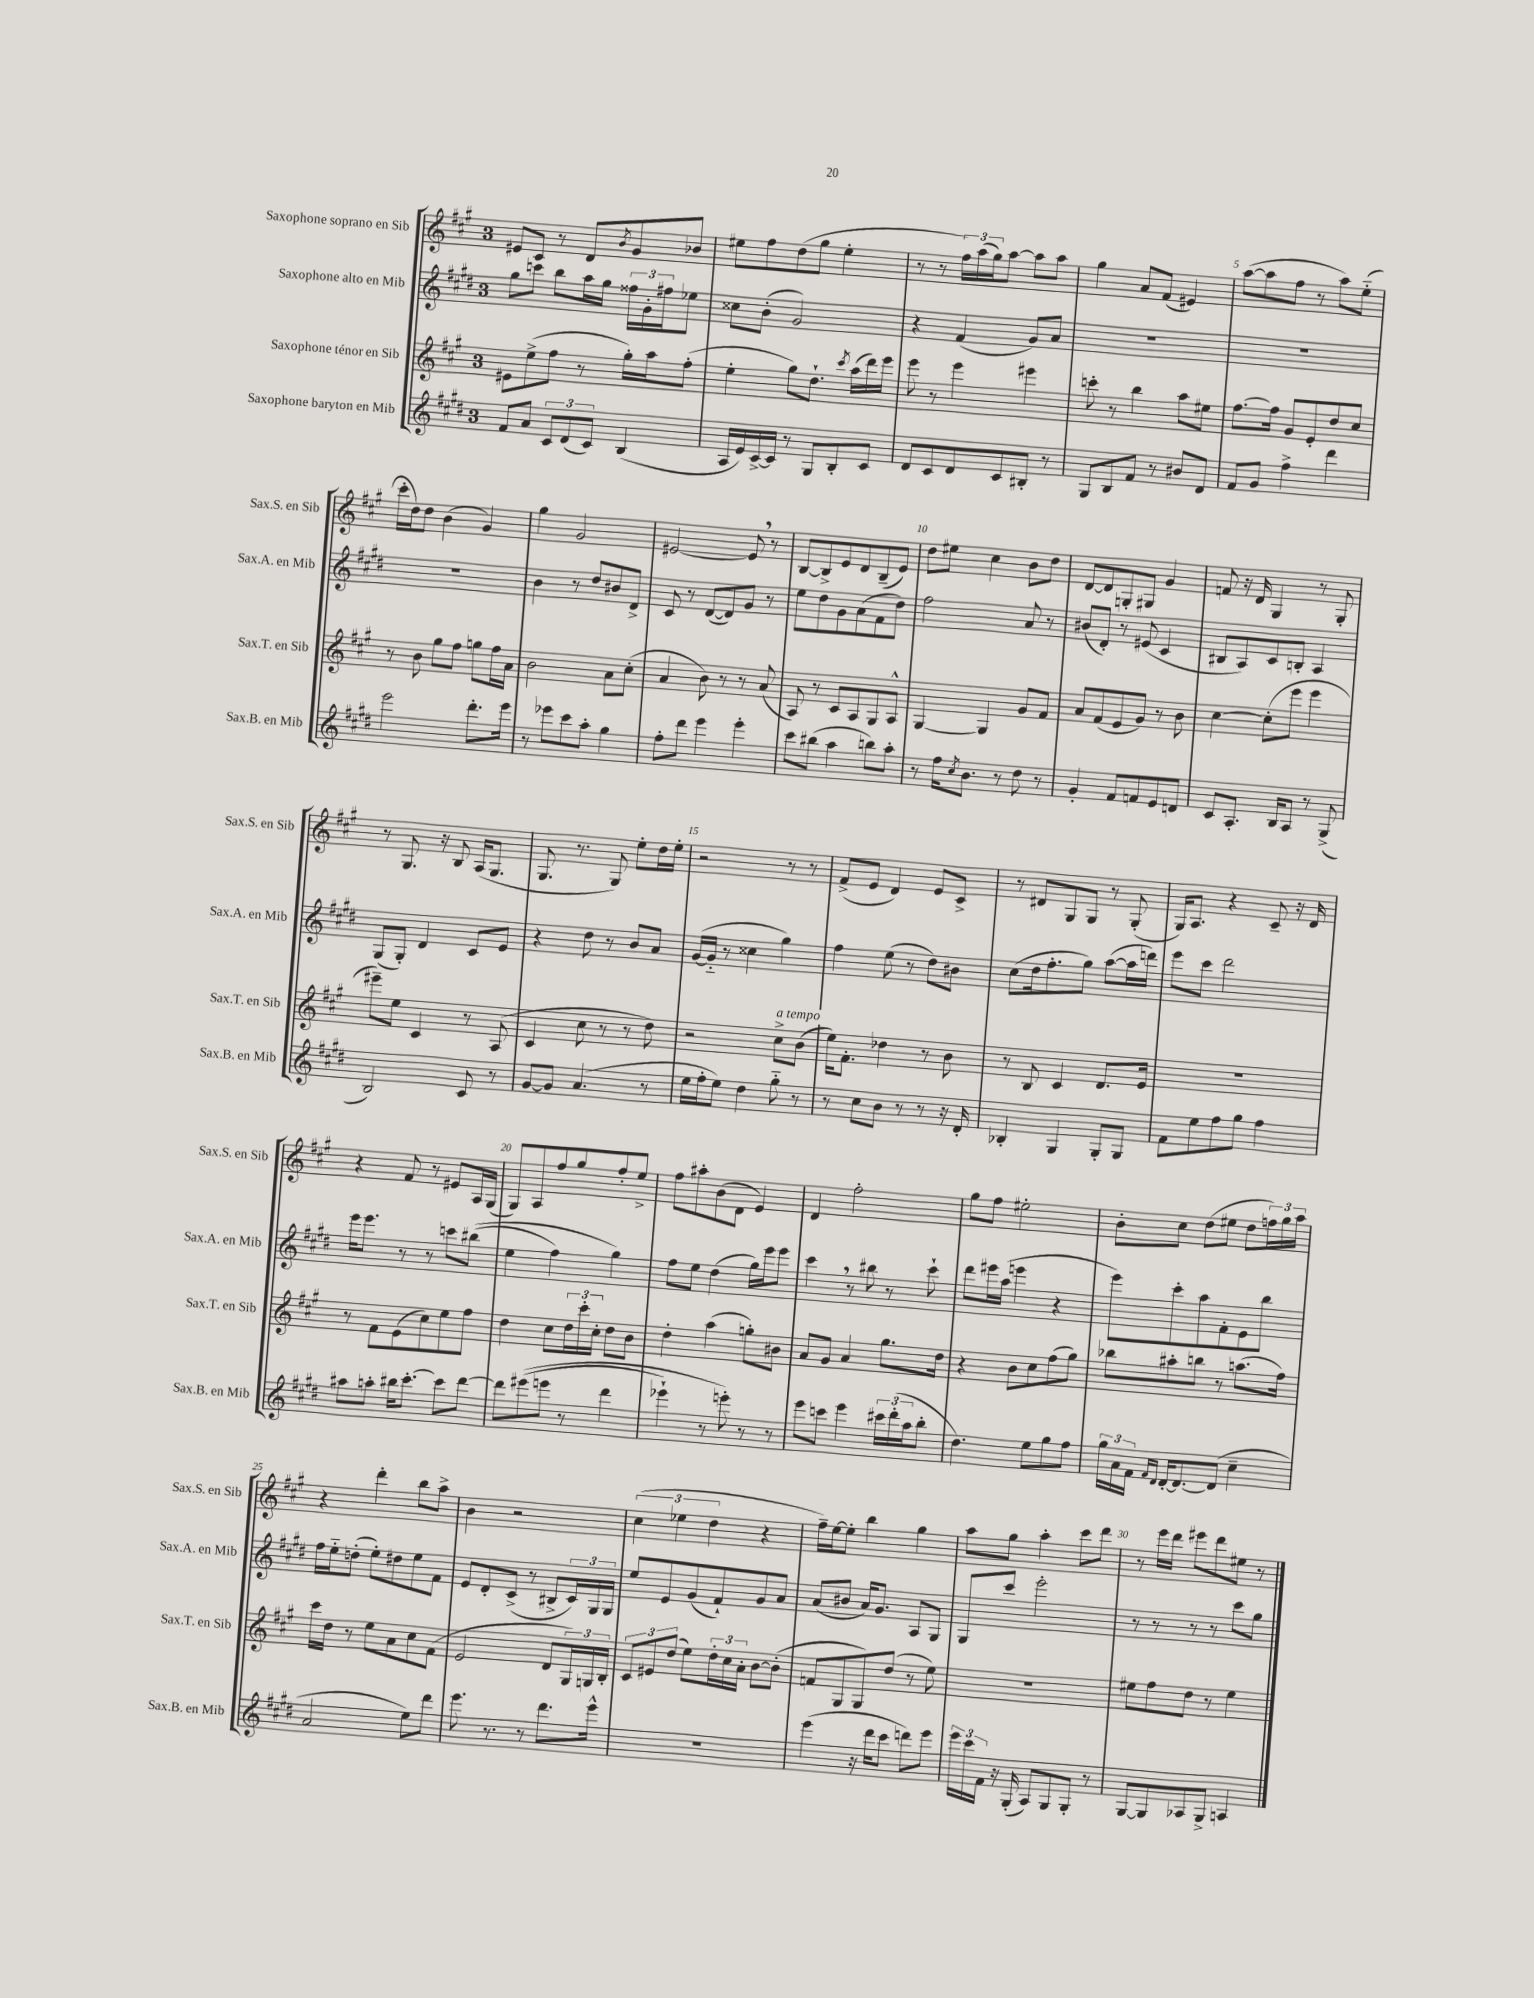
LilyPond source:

<<
\new StaffGroup <<
\new Staff = "s0" \with { instrumentName = "Saxophone soprano en Sib" shortInstrumentName = "Sax.S. en Sib" } {
    \clef treble \key a \major \once \override Staff.TimeSignature.style = #'single-digit \time 3/4
    eis'8 cis'8 r8 d'8 \acciaccatura { b'8 } gis'8 bes'8 |
    eis''8 fis''8 d''8( gis''8 eis''4-. |
    r8 r8 \tuplet 3/2 { fis''16) a''16( gis''16) } a''8~ a''8 a''8 |
    gis''4 a'8 fis'8( eis'4) |
    a''8~( a''8 fis''8 r8 a''8) e''8-_( |
    cis'''16-. d''16) d''8 b'4( gis'4) |
    gis''4 gis'2 |
    eis'2~ eis'8 \breathe r8 |
    b8~ b8-> e'8 d'8 b8--( e'8) |
    d''8 eis''8 cis''4 b'8 d''8 |
    d'8~ d'8 g8-. gis8 gis'4 |
    f'8 r16 d'16 gis4 r8 gis8-. |
    r8 gis8. r16 b8 a16( gis8. |
    gis8. r8. gis8) e''8-. d''16 e''16-. |
    r2 r8 r8 |
    fis'8->( e'8 d'4) e'8 cis'8-> |
    r8 dis'8 gis8 gis8 r8 gis8-.( |
    gis16) a8. r4 cis'8-- r16 d'16 |
    r4 fis'8 r8 eis'8 a16 gis16( |
    gis8) a8 fis''8 gis''8 fis''8-. e''8-> |
    fis''8 ais''8-. b'8( d'8 e'4) |
    d'4 fis''2-. |
    gis''8 fis''8 eis''2-. |
    b'8-. cis''8 d''8( eis''8 d''8 \tuplet 3/2 { f''16) gis''16 a''16 } |
    r4 d'''4-. b''8 a''8-> |
    b'4 r2 |
    \tuplet 3/2 { cis''4( ees''4 d''4 } r4 |
    fis''16--) e''16~ e''8-. b''4 gis''4 |
    a''8 gis''8 a''4-. cis'''8 d'''8 |
    r8 e'''16 d'''16 eis'''8 d'''8 eis''8 r8 \bar "|." |
}
\new Staff = "s1" \with { instrumentName = "Saxophone alto en Mib" shortInstrumentName = "Sax.A. en Mib" } {
    \clef treble \key e \major \once \override Staff.TimeSignature.style = #'single-digit \time 3/4
    gis''8 c'''8 b''8 a''16 gis''16 \tuplet 3/2 { fisis''16 gis'16-. fis''16 } ees''8 |
    cisis''8 b'8-.( gis'2) |
    r4 fis'4( gis'8) a'8 |
    R2. |
    R2. |
    R2. |
    b'4 r8 dis''8 bis'8 dis'8-> |
    cis'8 r8 dis'8~( dis'8) gis'8 r8 |
    e''8 dis''8 gis'8 a'8( fis'8 dis''8) |
    fis''2 a'8 r8 |
    bis'8( dis'8-.) r8 eis'8( cis'4 |
    bis8 a8) cis'8 b8-. a4 |
    gis8( gis8-.) dis'4 cis'8 e'8 |
    r4 dis''8 r8 b'8 a'8 |
    gis'16~( gis'16-_ r8 cisis''4 gis''4) |
    fis''4 e''8( r8 dis''8) bis'8 |
    cis''8( dis''16 fis''8.-. gis''8) a''8~( a''16 d'''16) |
    e'''8 cis'''8 dis'''2 |
    e'''16 e'''8. r8 r8 c'''8 bis''8(\( |
    e''4 fis''4) gis''4\) |
    fis''8 e''8 dis''4( gis''16) e'''16 e'''8 |
    cis'''4 \breathe r8 bis''8 r8 cis'''8-! |
    dis'''8 eis'''16 a''16( e'''4 r4 |
    e'''8) cis'''8-. a''8 fis'8-. e'8 b''8 |
    fis''16 e''16-_ d''8-.( e''8-.) dis''8 e''8 fis'8 |
    e'8 dis'8-. cis'8->( r8 bis8-> \tuplet 3/2 { cis'16) gis16 gis16 } |
    e''8 e'8 gis'8( fis'8-!) gis'8 a'8 |
    a'8( bis'8 a'16) gis'8. a8 gis8 |
    gis8 cis'''8 e'''2-. |
    r8 r8 r8 r8 cis'''8 gis''8 \bar "|." |
}
\new Staff = "s2" \with { instrumentName = "Saxophone ténor en Sib" shortInstrumentName = "Sax.T. en Sib" } {
    \clef treble \key a \major \once \override Staff.TimeSignature.style = #'single-digit \time 3/4
    eis'8 e''8->( fis''8 r8 gis''16-.) a''16 fis''8-.( |
    e''4-. gis''8) d''8.-! \acciaccatura { cis'''8 } a''16( d'''16) e'''16 |
    e'''8 r8 e'''4 eis'''4 |
    c'''8-. r8 b''4 a''8 eis''8 |
    fis''8.~ fis''16 gis'8 e'8-. d''8 cis''8 |
    r8 b'8 gis''8 fis''8 g''8 fis''16 a'16 |
    b'2 a'8 cis''8-.( |
    a'4 b'8) r8 r8 a'8( |
    a8) r8 cis'8 a8 gis8 a8-^ |
    gis4~ gis4 gis'8 fis'8 |
    a'8 fis'8( e'8 gis'8) r8 b'8 |
    cis''4~ cis''8-.( e'''8 e'''4 |
    eis'''8--) e''8 cis'4 r8 a8( |
    cis'4 cis''8 r8 r8 d''8) |
    r2 cis''8->^\markup { \italic "a tempo" } b'8( |
    e''16) fis'8.-. des''4 r8 b'8 |
    r8 b8 cis'4 d'8. e'16 |
    R2. |
    r8 fis'8 e'8( cis''8) e''8 fis''8 |
    d''4 cis''8 \tuplet 3/2 { d''16 cis'''16-. cis''16-. } d''8 b'8 |
    d''4-. a''4( g''8-.) bis'8 |
    a'8 gis'8 a'4 gis''8. d''16 |
    r4 b'8 cis''8 fis''8( gis''8) |
    bes''8 ais''8-. b''8 r8 a''8.( fis''16) |
    cis'''16 d''16 r8 e''8 a'8 cis''8 fis'8( |
    e'2 d'8 \tuplet 3/2 { gis16) g16 b16-. } |
    \tuplet 3/2 { cis'8 eis'8 d''8( } e''8) \tuplet 3/2 { d''16-. cis''16 a'16-. } b'8~ b'8-.( |
    f'8 gis8 gis8) d''8( r8 e''8) |
    R2. |
    eis''8 fis''8 d''8 r8 eis''4 \bar "|." |
}
\new Staff = "s3" \with { instrumentName = "Saxophone baryton en Mib" shortInstrumentName = "Sax.B. en Mib" } {
    \clef treble \key e \major \once \override Staff.TimeSignature.style = #'single-digit \time 3/4
    fis'8 a'8 \tuplet 3/2 { cis'8 dis'8( cis'8) } b4( |
    a16 e'16) cis'16~-> cis'16 r8 gis8 b8-. cis'8 |
    dis'8 cis'8 dis'8 cis'8 bis8-. r8 |
    gis8 b8 fis'8 r8 bis'8 dis'8 |
    fis'8 gis'8 fis''4-> dis'''4 |
    e'''2 dis'''8.-. e'''16 |
    r8 ees'''8 cis'''8 a''8-. gis''4 |
    fis''8-. dis'''8 e'''4 e'''4-. |
    cis'''8 bis''8( a''4 b''8) a''8-. |
    r8 fis''16 \acciaccatura { cis''8 } b'8. r8 dis''8 r8 |
    gis'4-. fis'8 f'8 e'8 d'8 |
    cis'8 a8.-. b16 a8 r8 gis8->( |
    b2) cis'8 r8 |
    gis'8~ gis'8 a'4.( r8 |
    e''16 fis''16-. e''8) dis''4 gis''8-_ r8 |
    r8 cis''8 b'8 r8 r8 r16 dis'16-. |
    bes4-. gis4 gis8-. gis8 |
    fis'8 e''8 fis''8 gis''8 fis''4 |
    ais''8 a''8-. bis''16 cis'''8.~-. cis'''8 dis'''8~ |
    dis'''8 eis'''8(\( e'''8 r8 dis'''4 |
    ees'''4-!) r8 e'''8-.\) r8 r8 |
    e'''8 c'''8 e'''4 \tuplet 3/2 { cis'''16 dis'''16-.( a''16 } b''8-. |
    dis''4.) e''8 gis''8 fis''8 |
    \tuplet 3/2 { gis''16 a'16 fis'16 } \grace { fis'16 dis'16 } dis'16~-. dis'8.~ dis'8( cis''4-- |
    a'2 e''8) dis'''8 |
    e'''8. r8. r8 dis'''8. e'''16-^ |
    R2. |
    e'''4( r16 dis'''16 cis'''8 d'''8) e'''8 |
    \tuplet 3/2 { e'''16 cis'''16 fis'16 } r16 gis16-.( a8) gis8 gis8-. r8 |
    gis8~ gis8 aes8 gis8-> a4 \bar "|." |
}
>>
>>
\layout { \context { \Score \override BarNumber.break-visibility = ##(#f #t #t) barNumberVisibility = #(every-nth-bar-number-visible 5) } }
